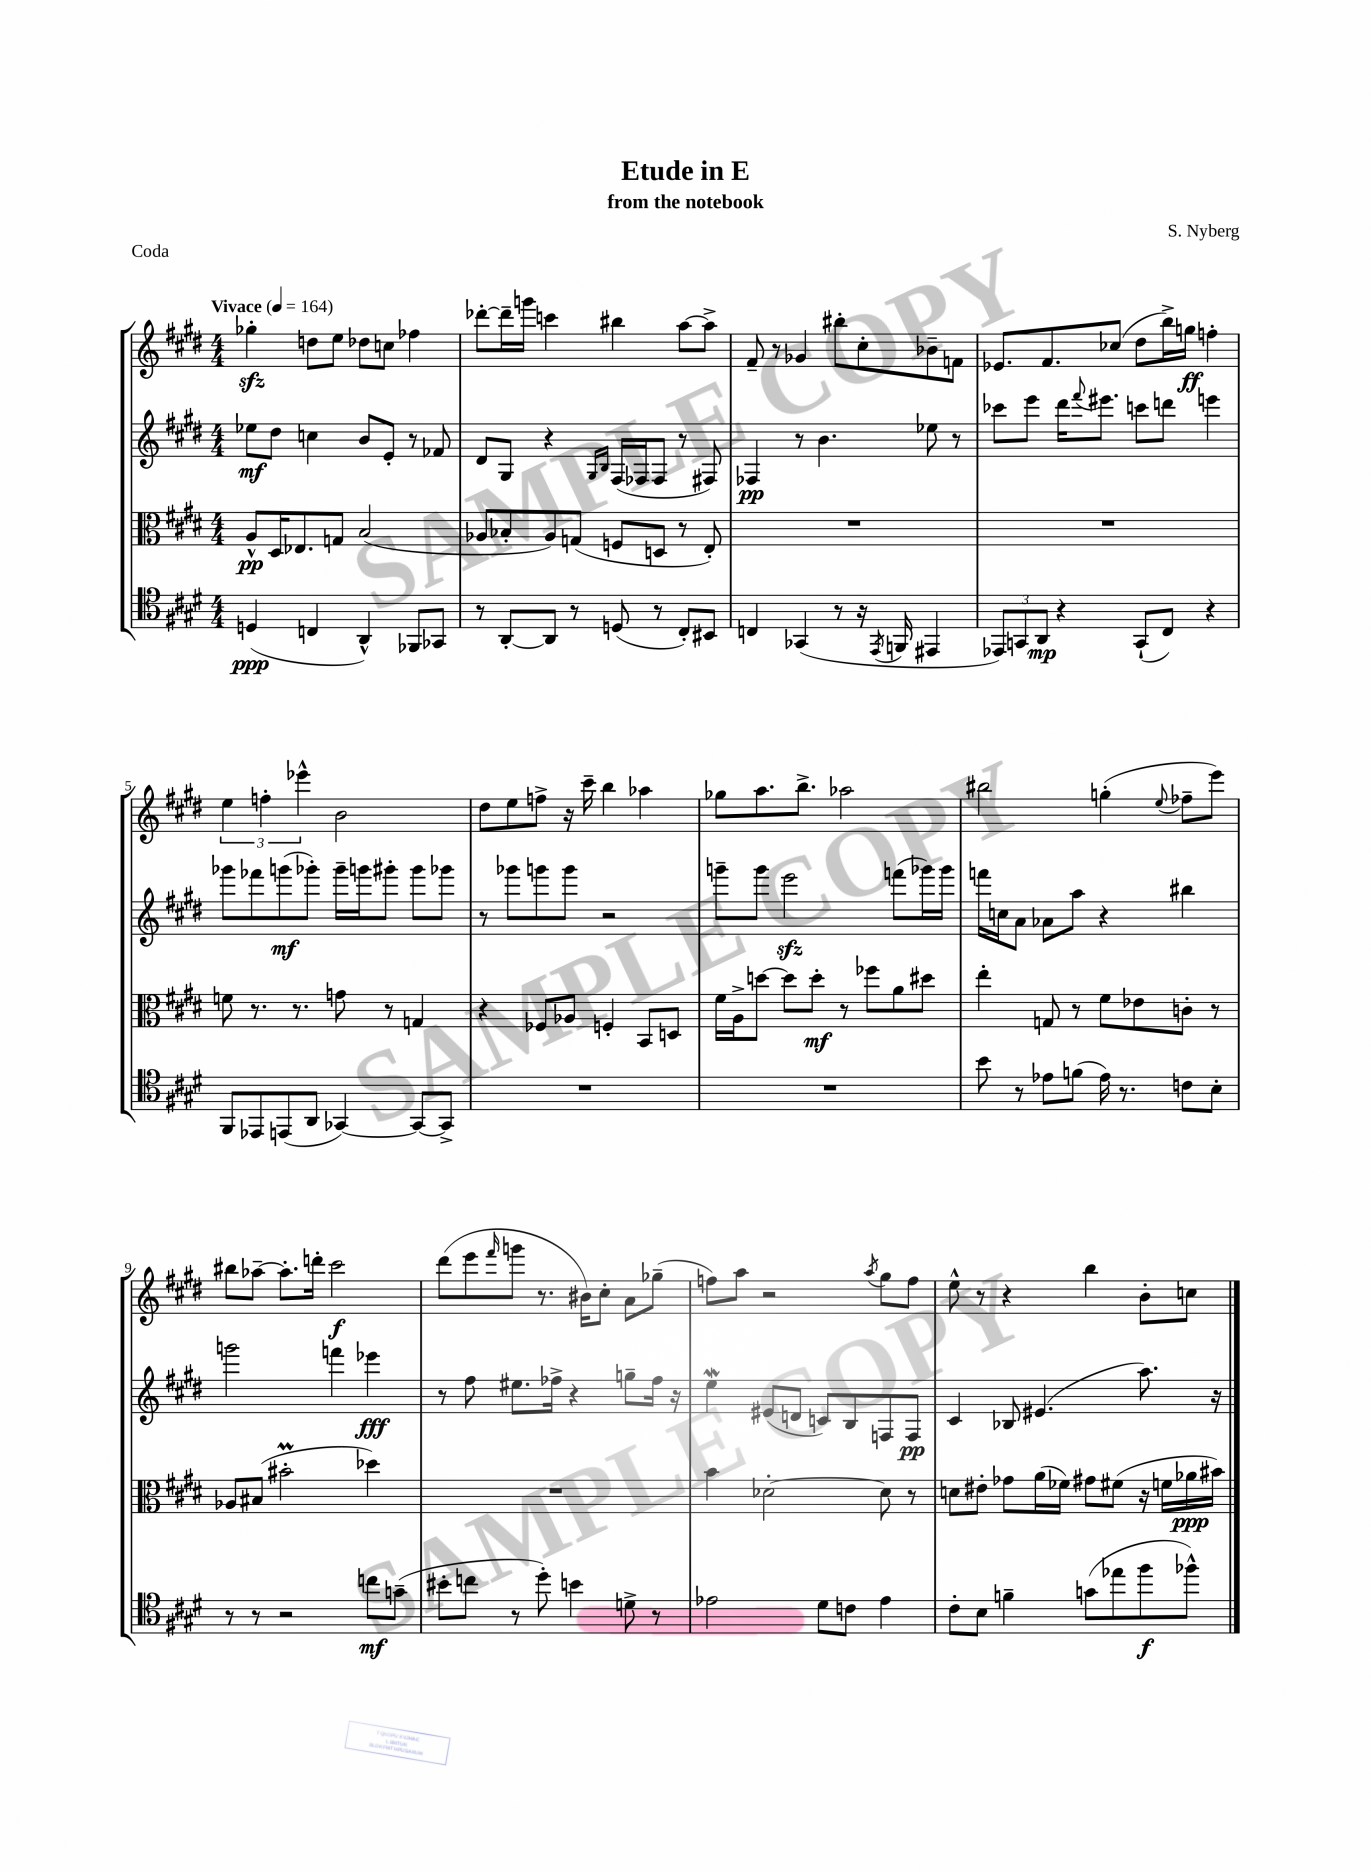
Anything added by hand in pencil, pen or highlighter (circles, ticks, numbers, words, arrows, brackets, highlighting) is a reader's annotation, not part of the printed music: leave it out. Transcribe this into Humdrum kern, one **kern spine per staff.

**kern	**kern	**kern	**kern
*staff4	*staff3	*staff2	*staff1
*clefC4	*clefC3	*clefG2	*clefG2
*k[f#c#g#d#]	*k[f#c#g#d#]	*k[f#c#g#d#]	*k[f#c#g#d#]
*M4/4	*M4/4	*M4/4	*M4/4
*MM164	*MM164	*MM164	*MM164
(4D	8A^^	8ee-	4gg-'
.	16D#	8dd#	.
.	8.E-	.	.
4C	.	4cc	8dd
.	8G	.	8ee
4AA^^)	(2B	8b	8dd-
.	.	8e'	8cc
8FF-	.	8r	4ff-
8GG-	.	8f-	.
=	=	=	=
8r	8A-	8d#	[8ddd-'
[8AA'	8B-'	8G#	16ddd-~]
.	.	.	16ggg
8AA]	8A-)	4r	4ccc
8r	(8G	.	.
.	.	16qqG#	.
.	.	16qqB	.
(8D	8F	(16F#	4bb#
.	.	16F-	.
8r	8D	8F-	.
8C#')	8r	8r	[8aa
8BB#	8E')	8F#)	8aa^]
=	=	=	=
4C	1r	4F-	8f#~
.	.	.	8r
(4GG-	.	8r	4g-
.	.	4.b	.
8r	.	.	8bb#'
16r	.	.	8cc#'
8qEE	.	.	.
16FF	.	.	.
4EE#	.	8ee-	8b-~
.	.	8r	8f
=	=	=	=
12EE-)	1r	8ccc-	8.e-
12GG	.	.	.
.	.	8eee	.
12AA	.	.	.
.	.	.	8.f#
4r	.	16ddd#	.
.	.	8qqfff#	.
.	.	8.eee#	.
.	.	.	(8cc-
(8GG`	.	8ccc	8dd#
8C#)	.	8ddd	16bb^)
.	.	.	16gg
4r	.	4eee	4ff'
=	=	=	=
8FF#	8f	8ggg-	6ee
8EE-	8.r	8fff-	.
.	.	.	6ff'
(8EE	.	(8ggg	.
.	8.r	.	.
.	.	.	6eee-^^
8AA	.	8ggg-')	.
[4GG-)	8g	16ggg-~	2b
.	.	16ggg	.
.	8r	8ggg#'	.
8GG-_	4G	8ggg#	.
8GG-^]	.	8ggg-	.
=	=	=	=
1r	4r	8r	8dd#
.	.	8ggg-	8ee
.	8F-	8ggg	8ff^
.	8A-	8ggg	16r
.	.	.	16ccc#~
.	4F'	2r	4bb
.	8BB	.	4aa-
.	8D	.	.
=	=	=	=
1r	16f#	8ggg~	8gg-
.	16A^	.	.
.	[8dd	8ggg	8.aa
.	8dd]	2eee	.
.	.	.	8.bb^
.	8dd'	.	.
.	8r	.	2aa-
.	8ff-	.	.
.	8a	(8fff	.
.	8dd#	16ggg-)	.
.	.	16ggg-	.
=	=	=	=
8b	4ee'	16fff	2bb#
.	.	16cc	.
8r	.	8a	.
8e-	8G	8a-	.
(8f	8r	8aa	.
16e-)	8f#	4r	(4gg'
8.r	.	.	.
.	8e-	.	.
.	.	.	8qqee
8c	8c'	4bb#	8ff-~
8B'	8r	.	8eee)
=	=	=	=
8r	8A-	2ggg	8bb#
8r	(8B#	.	[8aa-~
2r	2b#'	.	8.aa-']
.	.	.	16ddd'
.	.	4fff	2ccc#
8cc	4dd-)	4eee-	.
(8g~	.	.	.
=	=	=	=
8b#'	1r	8r	(8ddd#
8cc	.	8ff#	8eee
.	.	.	16qqfff#
8r	.	8.ee#	8ggg
8dd#')	.	.	8.r
.	.	16ff-^	.
4b	.	4r	.
.	.	.	16b#)
.	.	.	8cc#'
8d^	.	8gg~	8a
8r	.	16ff-	(8gg-~
.	.	16r	.
=	=	=	=
2e-	4b	4ee	8ff)
.	.	.	8aa
.	[2d-'	(8e#	2r
.	.	8d	.
8d#	.	8c)	.
8c	.	8B	.
.	.	.	8qaa
4e-	8d-]	8F	8gg#
.	8r	8F	8ff
=	=	=	=
8c#'	8d	4c#	8ee^^
8B	8e#'	.	8r
4f~	8g-	8B-	4r
.	(16a	(4.e#	.
.	16f-)	.	.
(8g	8g#	.	4bb
8ee-	(8f#	.	.
8ff#	16r	8.aa)	8b'
.	16f	.	.
8ff-^^)	16a-	.	8cc
.	16b#)	16r	.
==	==	==	==
*-	*-	*-	*-
